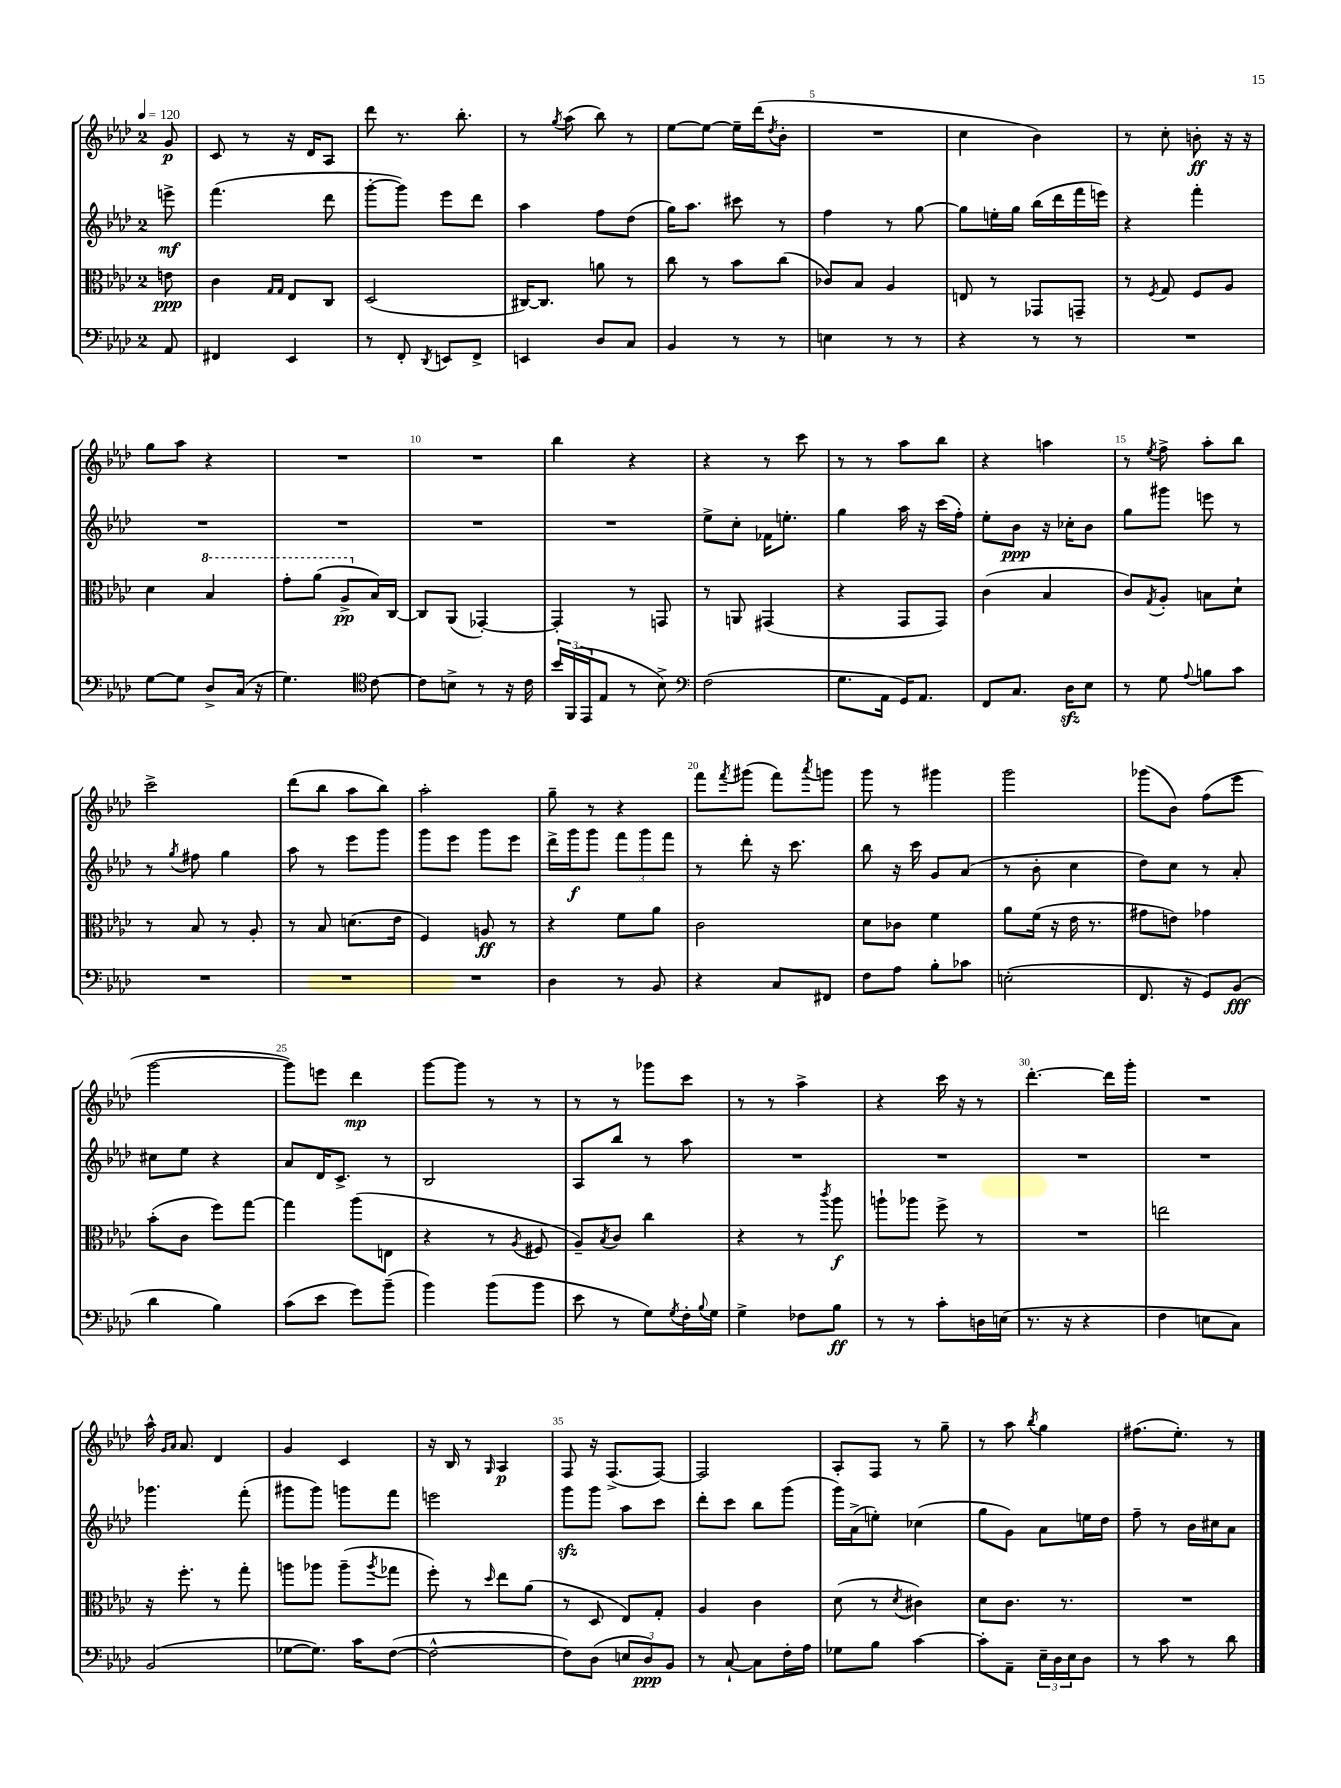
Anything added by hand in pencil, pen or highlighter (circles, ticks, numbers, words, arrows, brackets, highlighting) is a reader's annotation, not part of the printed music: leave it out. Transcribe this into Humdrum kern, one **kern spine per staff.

**kern	**kern	**kern	**kern
*staff4	*staff3	*staff2	*staff1
*clefF4	*clefC3	*clefG2	*clefG2
*k[b-e-a-d-]	*k[b-e-a-d-]	*k[b-e-a-d-]	*k[b-e-a-d-]
*M2/4	*M2/4	*M2/4	*M2/4
*MM120	*MM120	*MM120	*MM120
8AA-	8e	8eee^	8g
=	=	=	=
4FF#	4c	(4.fff	8c
.	.	.	8r
.	16qqG	.	.
.	16qqG	.	.
4EE-	8E-	.	16r
.	.	.	16d-
.	8C	8ddd-	8A-
=	=	=	=
8r	(2D-	[8ggg'	8ddd-
8FF'	.	8ggg])	8.r
8qDD-	.	.	.
8EE	.	8eee-	.
.	.	.	8.bb-'
8FF^	.	8ddd-	.
=	=	=	=
4EE	[16C#)	4aa-	8r
.	8.C#]	.	.
.	.	.	8qgg
.	.	.	(8aa-
8D-	8a	8ff	8bb-)
8C	8r	(8dd-	8r
=	=	=	=
4BB-	8cc	16gg)	[8ee-
.	.	8.aa-	.
.	8r	.	8ee-_
8r	8b-	8ccc#	16ee-~]
.	.	.	(16ddd-
.	.	.	8qdd-
8r	(8cc	8r	8b-'
=	=	=	=
4E	8c-)	4ff	2r
.	8B-	.	.
8r	4A-	8r	.
8r	.	[8gg	.
=	=	=	=
4r	8E	8gg]	4cc
.	8r	16ee'	.
.	.	16gg	.
8r	8GG-	(16bb-	4b-)
.	.	16ddd-	.
8r	8GG~	16fff	.
.	.	16eee)	.
=	=	=	=
2r	8r	4r	8r
.	8qF	.	.
.	8G	.	8cc'
.	8F	4fff'	8b'
.	8A-	.	16r
.	.	.	16r
=	=	=	=
[8G	4d-	2r	8gg
8G]	.	.	8aa-
8D-^	4b-	.	4r
(16C	.	.	.
16r	.	.	.
=	=	=	=
4.G)	8gg'	2r	2r
.	(8aa-	.	.
.	8a-^	.	.
*clefC4	*	*	*
[8c	16B-)	.	.
.	[16C	.	.
=	=	=	=
8c]	8C]	2r	2r
8B^	(8AA-	.	.
8r	[4GG-')	.	.
16r	.	.	.
16c	.	.	.
=	=	=	=
24b-	4GG-']	2r	4bb-
(24FF	.	.	.
24EE-	.	.	.
8E-	.	.	.
8r	8r	.	4r
8B-^)	8GG	.	.
=	=	=	=
*clefF4	*	*	*
(2F	8r	8ee-^	4r
.	8AA	8cc'	.
.	(4GG#	16f-	8r
.	.	8.ee'	.
.	.	.	8ccc
=	=	=	=
8.G	4r	4gg	8r
.	.	.	8r
16AA-	.	.	.
16GG)	8GG	16aa-	8aa-
8.AA-	.	16r	.
.	8GG)	(16ccc	8bb-
.	.	16ff')	.
=	=	=	=
8FF	(4c	8ee-'	4r
8.C	.	8b-	.
.	4B-	16r	4aa
16D-	.	16cc-'	.
8E-	.	8b-	.
=	=	=	=
8r	8c)	8gg	8r
.	8qG	.	8qee-
8G	8A-'	8ggg#	8ff^
8qqA-	.	.	.
8B	8B	8eee	8aa-'
8c	8d-`	8r	8bb-
=	=	=	=
2r	8r	8r	2ccc^
.	.	8qgg	.
.	8B-	8ff#	.
.	8r	4gg	.
.	8A-'	.	.
=	=	=	=
2r	8r	8aa-	(8ddd-
.	8B-	8r	8bb-
.	(8.d	8eee-	8aa-
.	.	8ggg	8bb-)
.	16e-	.	.
=	=	=	=
2r	4F)	8ggg	2aa-'
.	.	8eee-	.
.	8A	8ggg	.
.	8r	8eee-	.
=	=	=	=
4D-	4r	16ddd-^	8gg~
.	.	16ggg	.
.	.	8ggg	8r
8r	8f	12fff	4r
.	.	12ggg	.
8BB-	8a-	.	.
.	.	12fff	.
=	=	=	=
4r	2c	8r	8fff
.	.	.	8qfff
.	.	8ddd-'	(8ggg#
8C	.	16r	8fff)
.	.	8.ccc	.
.	.	.	8qaaa-
8FF#	.	.	8ggg
=	=	=	=
8F	8d-	8bb-	8ggg
8A-	8c-	16r	8r
.	.	16ccc	.
8B-'	4f	8g	4ggg#
8c-	.	(8a-	.
=	=	=	=
(2E'	8a-	8r	2ggg
.	(16f	8b-'	.
.	16r	.	.
.	16e-	4cc	.
.	8.r	.	.
=	=	=	=
8.FF	8g#	8dd-)	(8ggg-
.	8e)	8cc	8b-)
16r	.	.	.
8GG)	4g-	8r	(8ff
(8BB-	.	8a-'	8eee-
=	=	=	=
4d-	(8b-'	8cc#	[2ggg
.	8c	8ee-	.
4B-)	8ff)	4r	.
.	[8gg	.	.
=	=	=	=
(8c	4gg]	8a-	8ggg])
8e-	.	16d-	8eee
.	.	8.c^	.
8g)	(8aa-	.	4ddd-
(8b-~	8E	8r	.
=	=	=	=
4b-)	4r	2B-	[8ggg
.	.	.	8ggg]
(8b-	8r	.	8r
.	8qA-	.	.
8b-	8F#	.	8r
=	=	=	=
8e-	8A-~)	8A-	8r
.	8qB-	.	.
8r	8c	8bb-	8r
8G)	4cc	8r	8ggg-
8qG	.	.	.
16F'	.	8aa-	8ccc
8qqB-	.	.	.
16G	.	.	.
=	=	=	=
4G^	4r	2r	8r
.	.	.	8r
8F-	8r	.	4aa-^
.	8qccc	.	.
8B-	8aa-	.	.
=	=	=	=
8r	8aa`	2r	4r
8r	8aa-	.	.
8c'	8ff^	.	16ccc
.	.	.	16r
16D	8r	.	8r
(16E	.	.	.
=	=	=	=
8.r	2r	2r	[4.ddd-'
16r	.	.	.
4r	.	.	.
.	.	.	16ddd-]
.	.	.	16ggg'
=	=	=	=
4F	2ee	2r	2r
8E	.	.	.
8C)	.	.	.
=	=	=	=
(2BB-	16r	4.ggg-	16aa-^^
.	.	.	16qqg
.	.	.	16qqa-
.	8.ff'	.	8.a-
.	8r	.	4d-
.	8gg'	(8fff'	.
=	=	=	=
[8G-	8aa	8ggg#	4g
8.G-])	8aa-	8ggg#)	.
.	(8aa-~	8ggg	4c
16c	.	.	.
.	8qaa-	.	.
([8F	8gg-	8fff	.
=	=	=	=
2F^^_	8ff')	2eee	16r
.	.	.	16B-
.	8r	.	8r
.	16qqdd-	.	16qqG
.	8ee-	.	4A-
.	(8a-	.	.
=	=	=	=
8F])	8r	8ggg	8F
(8D-	8D-	8ggg	16r
.	.	.	(8.F^
12E	8E-)	8aa-	.
12D-)	.	.	.
.	8G'	8ccc	[8F)
12BB-	.	.	.
=	=	=	=
8r	4A-	8ddd-'	2F]
[8C`	.	8ccc	.
8C]	4c	8bb-	.
16F'	.	(8ggg	.
16A-	.	.	.
=	=	=	=
8G-	(8d-	16ggg)	8A-'
.	.	(16a-^	.
8B-	8r	8ee')	8F
.	8qd-	.	.
[4c	4c#)	(4cc-	8r
.	.	.	8gg~
=	=	=	=
8c']	8d-	8gg	8r
8AA-~	8.c	8g)	8aa-
.	.	.	8qbb-
24E-~	.	8a-	4gg
24D-	.	.	.
.	8.r	.	.
24E-	.	.	.
8D-	.	16ee	.
.	.	16dd-	.
=	=	=	=
8r	2r	8ff~	(8.ff#
8c	.	8r	.
.	.	.	8.ee-')
8r	.	16b-	.
.	.	16cc#	.
8d-	.	8a-	8r
==	==	==	==
*-	*-	*-	*-
